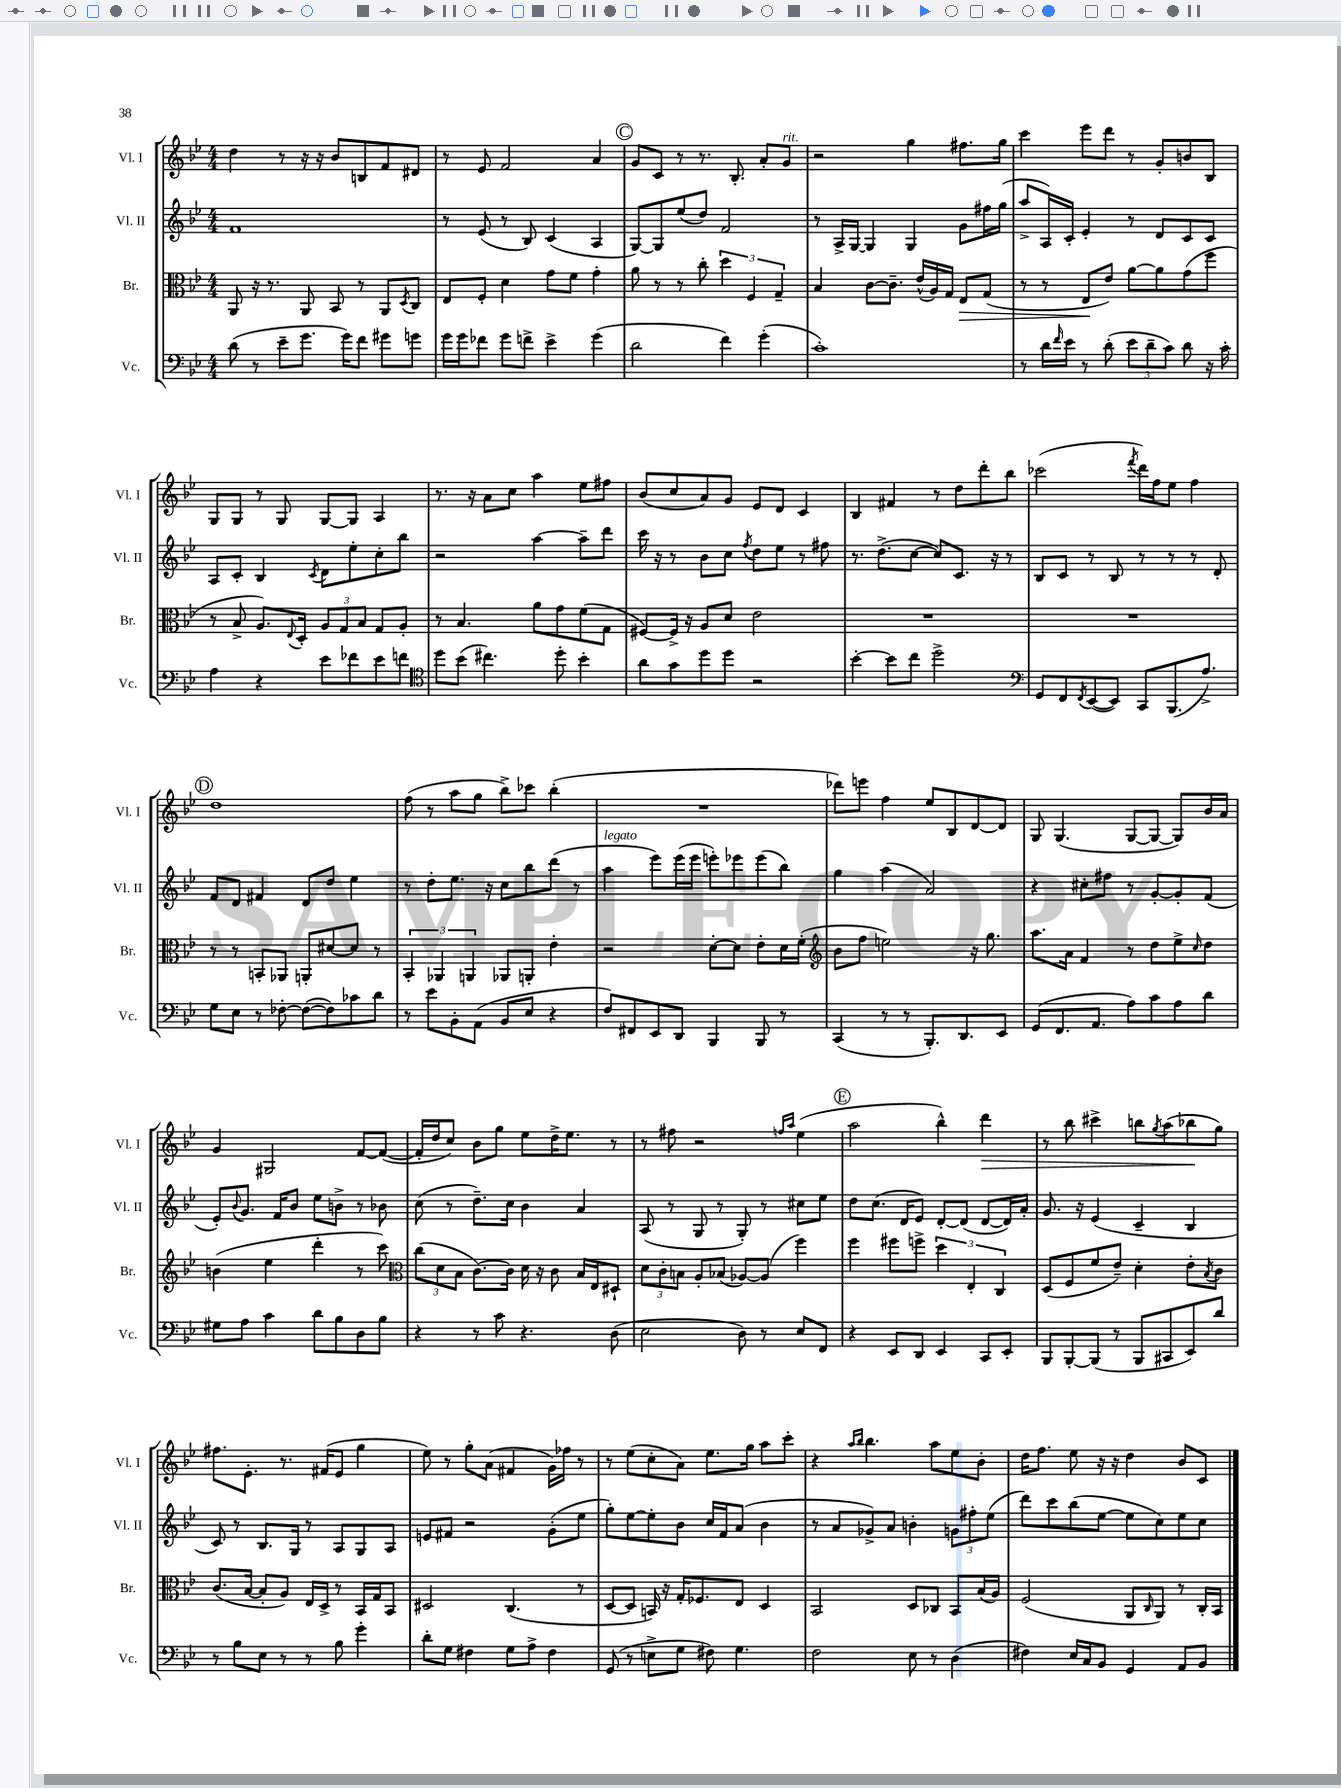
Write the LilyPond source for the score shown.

<<
\new StaffGroup <<
\new Staff = "s0" \with { instrumentName = "Vl. I" shortInstrumentName = "Vl. I" } {
    \clef treble \key bes \major \numericTimeSignature \time 4/4
    d''4 r8 r16 r16 bes'8 b8 f'8 dis'8 |
    r8 ees'8 f'2 a'4 |
    \mark \markup { \circle "C" } g'8 c'8 r8 r8. bes8.-. a'8-. g'8^\markup { \italic "rit." } |
    r2 g''4 fis''8. g''16 |
    c'''4 ees'''8 d'''8 r8 g'8-. b'8 bes8 |
    g8 g8 r8 g8 g8~ g8 a4 |
    r8. r16 a'8 c''8 a''4 ees''8 fis''8 |
    bes'8( c''8 a'8) g'8 ees'8 d'8 c'4 |
    bes4 fis'4 r8 d''8 d'''8-. bes''8 |
    ces'''2( \acciaccatura { f'''8 } d'''16) f''16 ees''8 f''4 |
    \mark \markup { \circle "D" } d''1 |
    f''8( r8 a''8 g''8 bes''8->) ces'''8 bes''4-.( |
    R1 |
    des'''8) e'''8 f''4 ees''8 bes8 d'8~ d'8 |
    g8 g4.( g8~ g8~ g8) bes'16 a'16 |
    g'4 gis2 f'8~ f'8~( |
    f'16-. d''16 c''8) bes'8 g''8 ees''8 d''16-> ees''8. r8 |
    r8 fis''8 r2 \grace { f''16 a''16 } ees''4( |
    \mark \markup { \circle "E" } a''2 bes''4-^) d'''4\> |
    r8 bes''8 cis'''4-> b''8 \acciaccatura { g''8 } a''8( bes''8\! g''8) |
    fis''8. ees'8.-. r8. fis'16( ees'8 g''4 |
    ees''8) r8 g''8-. a'8( fis'4 g'16) fes''16 r8 |
    r8 ees''8( c''8-. a'8) ees''8. g''16 a''8 c'''8-. |
    r4 \grace { a''16 bes''16 } bes''4. a''8 ees''8 bes'8-. |
    d''16 f''8. ees''8 r16 r16 d''4 bes'8 c'8 \bar "|." |
}
\new Staff = "s1" \with { instrumentName = "Vl. II" shortInstrumentName = "Vl. II" } {
    \clef treble \key bes \major \numericTimeSignature \time 4/4
    f'1 |
    r8 ees'8( r8 bes8) c'4( a4 |
    \mark \markup { \circle "C" } g8~) g8 ees''8( d''8) f'2 |
    r8 a16-> g16~ g4 g4 g'8 fis''16 g''16( |
    a''8-> a16) c'16-. ees'4-. r8 d'8 c'8 c'8 |
    a8 c'8-. bes4 \acciaccatura { c'8 } d'8 ees''8-. c''8-. bes''8 |
    r2 a''4~ a''8-- d'''8 |
    c'''16 r16 r8 bes'8 c''8 \acciaccatura { f''8 } d''8 ees''8 r8 fis''8 |
    r8. d''8.->( c''8~ c''8) c'8. r16 r8 |
    bes8 c'8 r8 bes8 r8 r8 r8 d'8-. |
    \mark \markup { \circle "D" } f'8 d'8 fis'4 d'8 d''8 ees''4 |
    r8 d''8-. ees''8. r16 c''8 bes''8 d'''8( r8 |
    a''4^\markup { \italic "legato" } ees'''8) ees'''16( ees'''16 e'''8-.) ees'''8 ees'''8( bes''8) |
    g''4 a''4( a'2) |
    r4 cis''8-. fis''8 r8 g'8~-. g'8-. f'8( |
    ees'8-.) \appoggiatura { bes'8 } g'8. f'16 bes'8 ees''8 b'8-> r8 bes'8 |
    c''8( r8 d''8.--) c''16 bes'4 a'4 |
    a8( r8 g8 r8 g8-.) r8 cis''8 ees''8 |
    \mark \markup { \circle "E" } d''8 c''8.( d'16 ees'8) d'8~-. d'8( d'8~ d'16) a'16-. |
    g'8. r16 ees'4( c'4-- bes4 |
    c'8) r8 bes8. g16 r8 a8 g8 a8 |
    e'8 fis'8 r2 g'8-.( ees''8 |
    g''8-.) ees''8~ ees''8-. bes'8 c''16 f'16 a'8( bes'4 |
    r8 a'8 ges'8->) a'8 b'4-. \tuplet 3/2 { g'8 fis''8-. ees''8( } |
    d'''8) c'''8 bes''8( ees''8~ ees''8 c''8) ees''8 c''8 \bar "|." |
}
\new Staff = "s2" \with { instrumentName = "Br." shortInstrumentName = "Br." } {
    \clef alto \key bes \major \numericTimeSignature \time 4/4
    a,8 r16 r8. a,8 bes,8 r8 a,8 \acciaccatura { d8 } c8 |
    ees8 f8-. d'4 g'8 f'8 g'4-. |
    \mark \markup { \circle "C" } a'8 r8 r8 c''8-. \tuplet 3/2 { d''4 f4 g4-- } |
    bes4 c'8~ c'8.-- ees'16-^( a16) g16 ees8\> g8( |
    r8 r8 ees8\! ees'8) a'8~ a'8 g'8( f''8 |
    r8 bes8-> a8.) \appoggiatura { ees8 } d16-. \tuplet 3/2 { a8 g8 bes8 } g8 a8-. |
    r8 bes4. a'8 g'8 f'8( g8 |
    fis8~) fis16-> r16 a8 d'8 ees'2 |
    R1 |
    R1 |
    \mark \markup { \circle "D" } r8 r8 b,8-. aes,8 a,8-. dis'8~ dis'8 r8 |
    \tuplet 3/2 { bes,4-. aes,4 a,4 } aes,8 a,8-. ees'4-. |
    r2 d'8~-. d'8 ees'8-. d'16 f'16-.( |
    \clef treble bes'8 f''8 e''2) r16 g''8. |
    a''8. a'16 f'4 r8 d''8 ees''8-> \grace { c''16 } d''8 |
    b'4( ees''4 d'''4-. r8 c'''8) |
    \clef alto \tuplet 3/2 { c''8( d'8 bes8 } c'8.~) c'16 d'16 r16 c'8 bes16 ees16 dis8-! |
    \tuplet 3/2 { d'8 c'8-. b8 } a8-. bes8( aes8~) aes8( f''4) |
    \mark \markup { \circle "E" } f''4 fis''8 f''8-> \tuplet 3/2 { d''4 ees4-. c4 } |
    d8( f8 f'8 ees'8--) d'4-. ees'8-. \acciaccatura { bes8 } c'8 |
    c'8.( bes16~ bes8-. a8) ees16 d16-> r8 bes,16 g16 bes,8 |
    dis2 c4.( r8 |
    d8~ d8 b,16) r16 g16-. fes8. ees8 d4 |
    bes,2 d8 ces8 bes,8 bes16( a16) |
    f2( a,8 \grace { c16 } a,8) r8 c16-. bes,16 \bar "|." |
}
\new Staff = "s3" \with { instrumentName = "Vc." shortInstrumentName = "Vc." } {
    \clef bass \key bes \major \numericTimeSignature \time 4/4
    d'8( r8 ees'8-- g'8. g'16) f'8 gis'8 g'8 |
    g'16 g'16 fes'8 g'8 f'8-> ees'4-> g'4( |
    \mark \markup { \circle "C" } d'2 f'4) g'4-.( |
    c'1-.) |
    r8 d'16 \grace { f'16 } ees'16 r8 d'8-.( \tuplet 3/2 { ees'8 d'8-- c'8) } d'8 r16 c'16-. |
    a4 r4 ees'8 fes'8 ees'8 f'8 |
    \clef tenor d''8 bes'8( cis''4.) d''8-. bes'4-. |
    a'8 g'8 d''8 d''8 r2 |
    bes'4~-. bes'8 c''8 d''2-> |
    \clef bass g,8 f,8 \acciaccatura { f,8 } ees,8~( ees,8) c,8 bes,,8.( a8.->) |
    \mark \markup { \circle "D" } g8 ees8 r8 fes8~-. fes8~( fes8) ces'8 d'8 |
    r8 ees'8 bes,8-. a,8( bes,8 ees8 r4 |
    f8) fis,8 ees,8 d,8 bes,,4 bes,,8 r8 |
    c,4( r8 r8 bes,,8.-.) d,8. ees,8 |
    g,8( f,8. a,8. a8) c'8 a8 d'8 |
    gis8 a8 c'4 d'8 bes8 d8 bes8 |
    r4 r8 c'8 r4. d8( |
    ees2 d8) r8 ees8 f,8 |
    \mark \markup { \circle "E" } r4 ees,8 d,8 ees,4 c,8 ees,8-. |
    bes,,8 bes,,8~-. bes,,8( r8 bes,,8 cis,8 ees,8) d'8 |
    r8 bes8 ees8 r8 r8 bes8 g'4-. |
    d'8-. g8 fis4 g8 a8-> fis4 |
    g,8( r8 e8-> g8 fis8) g4. |
    f2 ees8 r8 d4( |
    fis4) ees16 c16 bes,8 g,4 a,8 bes,8 \bar "|." |
}
>>
>>
\layout { \context { \Score \remove "Bar_number_engraver" } }
